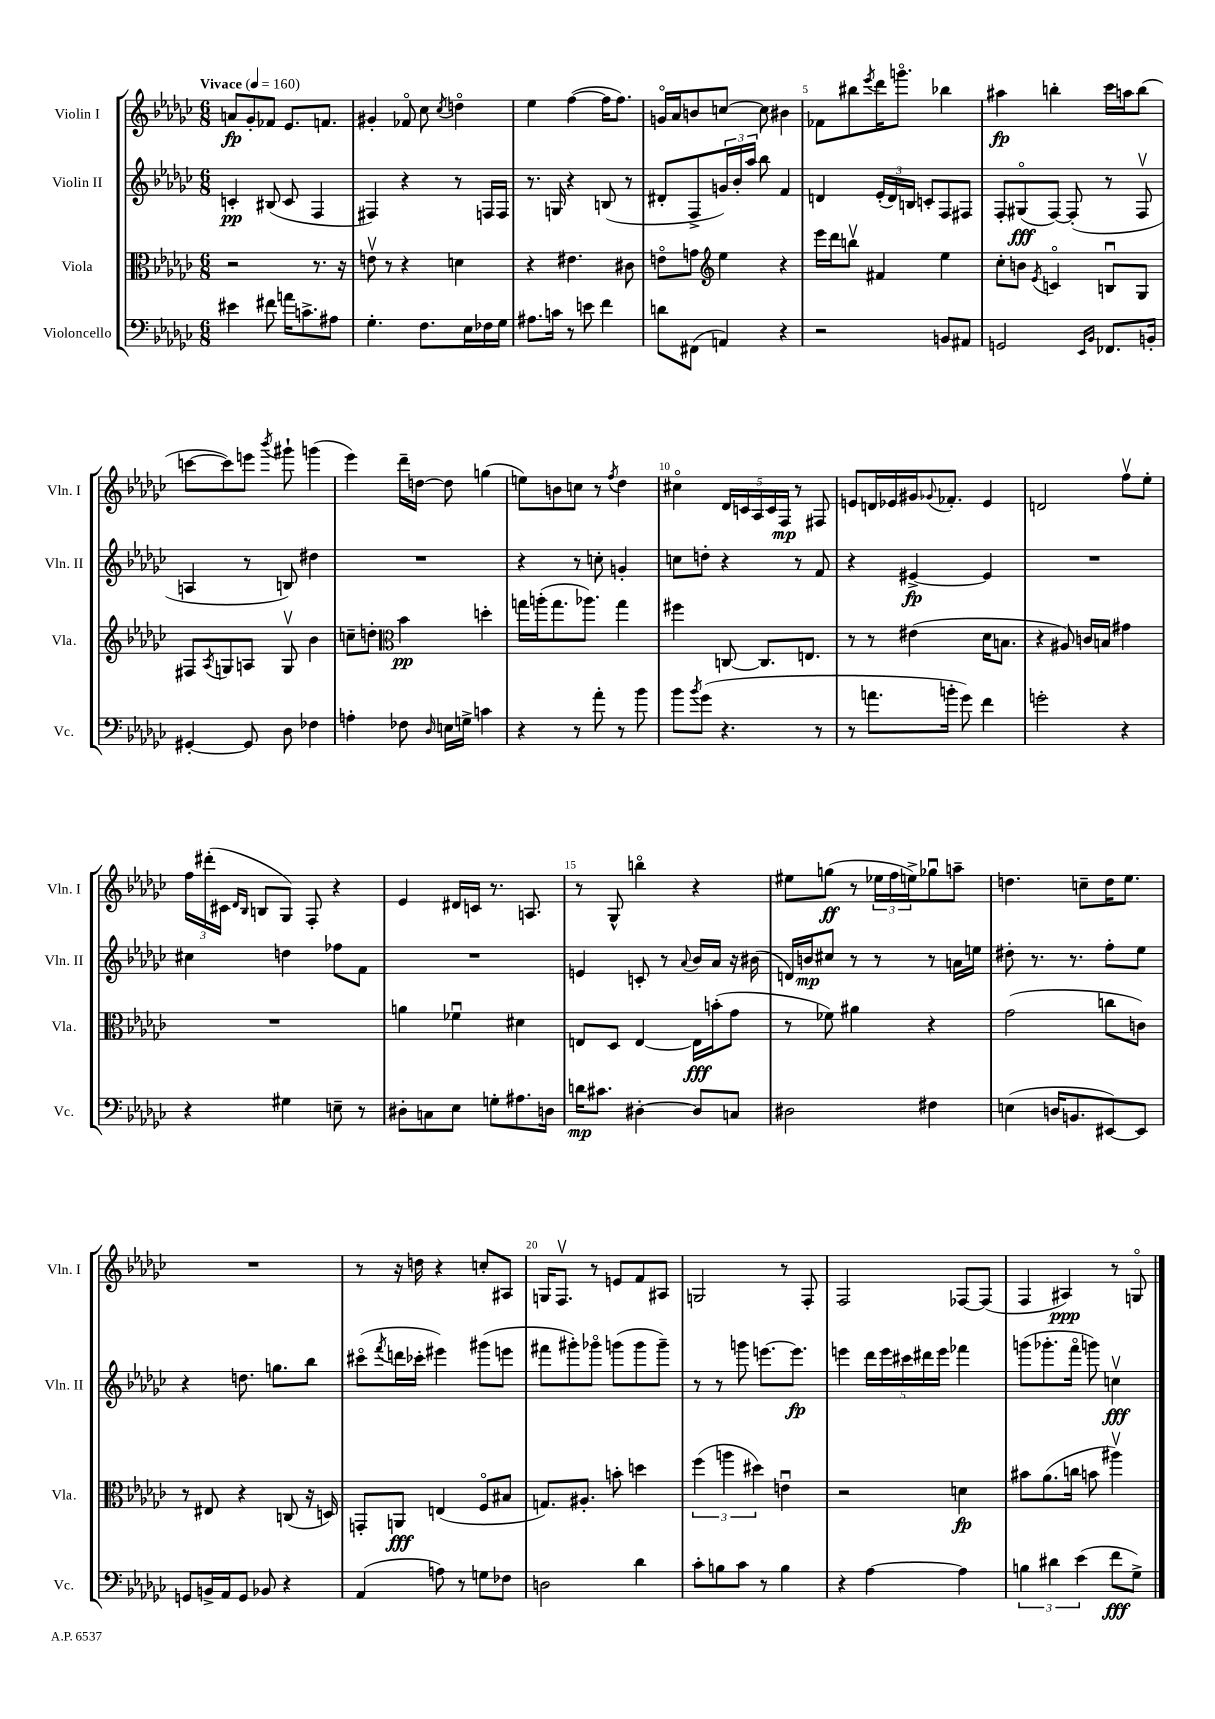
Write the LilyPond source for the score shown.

<<
\new StaffGroup <<
\new Staff = "s0" \with { instrumentName = "Violin I" shortInstrumentName = "Vln. I" } {
    \clef treble \key ges \major \numericTimeSignature \time 6/8 \tempo "Vivace" 4 = 160
    a'8\fp ges'8-. fes'8 ees'8. f'8. |
    gis'4-. fes'8\flageolet ces''8 \acciaccatura { ces''8 } d''4\flageolet |
    ees''4 f''4~( f''16 f''8.) |
    g'16\flageolet aes'16 b'8 c''8~ c''8 bis'4 |
    fes'8 bis''8 \acciaccatura { ees'''8 } des'''16 g'''8.\flageolet bes''4 |
    ais''4\fp b''4-. ces'''16 a''16 b''8( |
    c'''8~ c'''8) e'''8 \acciaccatura { bes'''8 } gis'''8-! g'''4( |
    ees'''4) des'''16-- d''16~ d''8 g''4( |
    e''8) b'8 c''8 r8 \acciaccatura { f''8 } des''4 |
    cis''4\flageolet \tuplet 5/4 { des'16 c'16 aes16 c'16 f16\mp } r8 fis8 |
    e'8 d'16 ees'16 gis'16 \appoggiatura { ges'8 } fes'8.-. ees'4 |
    d'2 f''8\upbow ees''8-. |
    \tuplet 3/2 { f''16 dis'''16-.( cis'16 } \grace { des'16 bes16 } b8 ges8) f8-. r4 |
    ees'4 dis'16 c'16 r8. a8. |
    r8 ges8-^ b''4\flageolet r4 |
    eis''8 g''8\ff( r8 \tuplet 3/2 { ees''16 f''16 e''16->) } ges''8\downbow a''8-- |
    d''4. c''8-- d''16 ees''8. |
    R2. |
    r8 r16 d''16 r4 c''8-. ais8 |
    g16 f8.\upbow r8 e'8 f'8 ais8 |
    g2 r8 f8-. |
    f2 fes8~ fes8( |
    f4 ais4\ppp) r8 g8\flageolet \bar "|." |
}
\new Staff = "s1" \with { instrumentName = "Violin II" shortInstrumentName = "Vln. II" } {
    \clef treble \key ges \major \numericTimeSignature \time 6/8
    c'4-.\pp bis8( c'8 f4 |
    fis4) r4 r8 f16 f16 |
    r8. g16 r4 b8( r8 |
    dis'8-. f8-> \tuplet 3/2 { g'16) bes'16-. aes''16 } bes''8 f'4 |
    d'4 \tuplet 3/2 { ees'16-.( d'16) b16 } c'8-. f8 fis8 |
    f8-. gis8\flageolet\fff( f8~) f8-.( r8 f8\upbow |
    a4 r8 b8) dis''4 |
    R2. |
    r4 r8 c''8-. g'4-. |
    c''8 d''8-. r4 r8 f'8 |
    r4 eis'4~->\fp eis'4 |
    R2. |
    cis''4 d''4 fes''8 f'8 |
    R2. |
    e'4 c'8-. r8 \appoggiatura { aes'8 } bes'16 aes'16 r16 bis'16( |
    d'16) b'16\mp cis''8 r8 r8 r8 a'16 e''16 |
    dis''8-. r8. r8. f''8-. ees''8 |
    r4 d''8. g''8. bes''8 |
    cis'''8\flageolet( \acciaccatura { f'''8 } d'''16 ces'''16-. eis'''4) gis'''8( e'''8 |
    fis'''8 gis'''8-.) ges'''8\flageolet g'''8( g'''8 g'''8--) |
    r8 r8 g'''8 e'''8.~ e'''8.\fp |
    e'''4 \tuplet 5/4 { des'''16 e'''16 cis'''16 dis'''16 e'''16 } fes'''4 |
    g'''8( ges'''8.-. f'''16\flageolet g'''8) c''4\upbow\fff \bar "|." |
}
\new Staff = "s2" \with { instrumentName = "Viola" shortInstrumentName = "Vla." } {
    \clef alto \key ges \major \numericTimeSignature \time 6/8
    r2 r8. r16 |
    e'8\upbow r8 r4 d'4 |
    r4 eis'4. cis'8 |
    e'8\flageolet g'8 \clef treble ees''4 r4 |
    ees'''16 des'''16 b''8\upbow fis'4 ees''4 |
    ces''8-. b'8 \acciaccatura { ees'8 } c'4\flageolet b8\downbow ges8 |
    fis8 \acciaccatura { aes8 } g8 a8 g8\upbow bes'4 |
    c''8-- d''8-. \clef alto bes'4\pp d''4-. |
    g''16 a''16-.( g''8. aes''8.) g''4 |
    fis''4 c8~ c8. e8. |
    r8 r8 eis'4( des'16 b8. |
    r4 ais8) c'16 b16 gis'4 |
    R2. |
    a'4 fes'4\downbow dis'4 |
    e8 des8 e4~ e16\fff b'16-.( ges'8 |
    r8 fes'8) ais'4 r4 |
    ges'2( c''8 c'8) |
    r8 eis8 r4 c8( r16 d16) |
    g,8-. a,8\fff e4( f8\flageolet bis8 |
    g8.) ais8.-. b'8-. d''4 |
    \tuplet 3/2 { f''4( a''4 dis''4) } e'4\downbow |
    r2 d'4\fp |
    bis'8 aes'8.( c''16 b'8 ais''4\upbow) \bar "|." |
}
\new Staff = "s3" \with { instrumentName = "Violoncello" shortInstrumentName = "Vc." } {
    \clef bass \key ges \major \numericTimeSignature \time 6/8
    eis'4 fis'8 a'16 c'8.-> ais8 |
    ges4.-. f8. ees16 fes16 ges16 |
    ais8. c'16 r8 e'8 f'4 |
    d'8 fis,8( a,4) r4 |
    r2 b,8 ais,8 |
    g,2 \grace { ees,16 bes,16 } fes,8. b,16-. |
    gis,4~-. gis,8 des8 fes4 |
    a4-. fes8 \grace { des16 } e16 g16-> c'4 |
    r4 r8 aes'8-. r8 bes'8 |
    bes'8 \acciaccatura { bes'8 } ges'8( r4. r8 |
    r8 a'8. b'16-. ges'8) f'4 |
    g'2-. r4 |
    r4 gis4 e8-- r8 |
    dis8-. c8 ees8 g8-. ais8. d16 |
    d'16\mp cis'8. dis4~-. dis8 c8 |
    dis2 fis4 |
    e4( d16 b,8. eis,8~) eis,8 |
    g,8 b,16-> aes,16 g,8 bes,8 r4 |
    aes,4( a8) r8 g8 fes8 |
    d2 des'4 |
    ces'8-. b8 ces'8 r8 b4 |
    r4 aes4~ aes4 |
    \tuplet 3/2 { b4 dis'4 ees'4( } f'8\fff ges8->) \bar "|." |
}
>>
>>
\layout { \context { \Score \override BarNumber.break-visibility = ##(#f #t #t) barNumberVisibility = #(every-nth-bar-number-visible 5) } }
